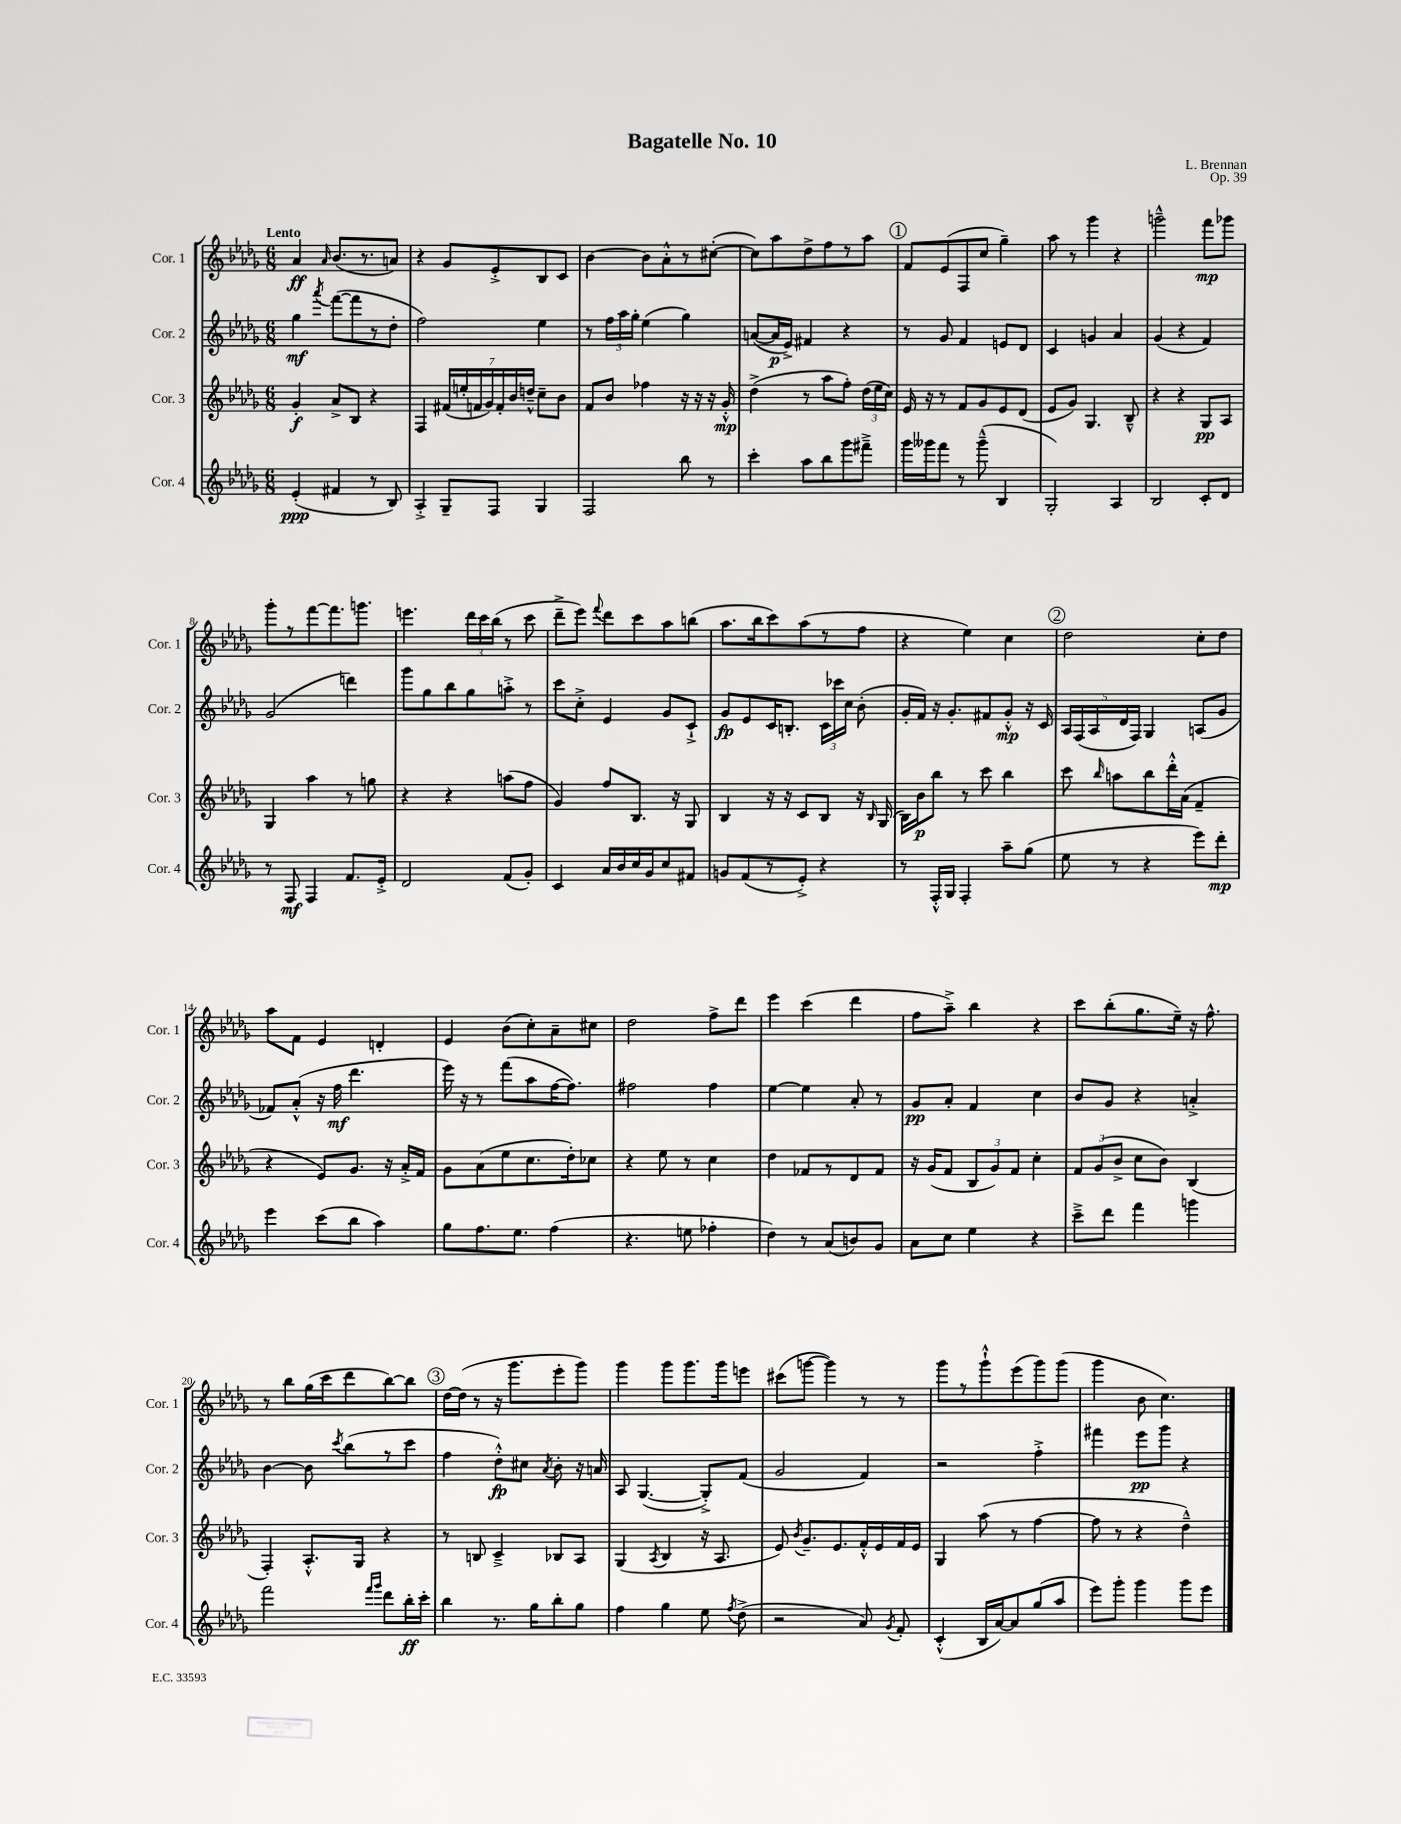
\header { title = "Bagatelle No. 10" composer = "L. Brennan" opus = "Op. 39" }
<<
\new StaffGroup <<
\new Staff = "s0" \with { instrumentName = "Cor. 1" shortInstrumentName = "Cor. 1" } {
    \clef treble \key des \major \numericTimeSignature \time 6/8 \tempo "Lento"
    \autoBeamOff aes'4\ff \grace { aes'16 } bes'8.[( r8. a'8]) |
    r4 ges'8[ ees'8-.-> bes8 c'8] |
    bes'4~ bes'8[ aes'8-.-^ r8 cis''8]~-.( |
    cis''8[) aes''8 des''8-> f''8 r8 aes''8] |
    \mark \markup { \circle "1" } f'8[ ees'8( f8 c''8] ges''4--) |
    aes''8 r8 ges'''4 r4 |
    g'''2---^ f'''8[\mp ges'''8] |
    ges'''8[-. r8 f'''8~ f'''8. g'''8.] |
    e'''4. \tuplet 3/2 { des'''16[ c'''16 bes''16]( } r8 c'''8 |
    des'''8[---> ees'''8]) \appoggiatura { f'''8 } des'''8[ c'''8 aes''8 b''8]( |
    aes''8.[ bes''16 c'''8) aes''8( r8 f''8] |
    r4 ees''4) c''4 |
    \mark \markup { \circle "2" } des''2 c''8[-. des''8] |
    aes''8[ f'8] ees'4 d'4-. |
    ees'4 bes'8[( c''8-.) aes'8-- cis''8] |
    des''2 f''8[-> des'''8] |
    ees'''4 c'''4( des'''4 |
    f''8[ aes''8]--->) bes''4 r4 |
    c'''8[ bes''8-.( ges''8. ees''16]--) r16 f''8.-^ |
    r8 bes''8[ ges''16( c'''16 des'''8 bes''8~) bes''8] |
    \mark \markup { \circle "3" } des''16[~ des''16]( r8 r16 ges'''8.[ ees'''8-. ges'''8]) |
    ges'''4 ges'''8[ ges'''8. ges'''16 e'''8] |
    cis'''8[( g'''8]~ g'''4) r8 r8 |
    ges'''8[ r8 ges'''8-!-^ ees'''8( ges'''8) ges'''8]( |
    ges'''4 bes'8 c''4.) \bar "|." |
}
\new Staff = "s1" \with { instrumentName = "Cor. 2" shortInstrumentName = "Cor. 2" } {
    \clef treble \key des \major \numericTimeSignature \time 6/8
    \autoBeamOff ges''4\mf \acciaccatura { aes'''8 } f'''8[~( f'''8 r8 des''8]-. |
    f''2) ees''4 |
    r8 \tuplet 3/2 { f''16[ aes''16 ges''16]-. } ees''4( ges''4) |
    a'8[~( a'16\p ees'16]->) fis'4 r4 |
    \mark \markup { \circle "1" } r8 ges'8 f'4 e'8[ des'8] |
    c'4 g'4 aes'4 |
    ges'4( r4 f'4) |
    ges'2( d'''4) |
    ges'''8[ ges''8 bes''8 ges''8 a''8]-.-> r8 |
    c'''8[ c''8]-.-> ees'4 ges'8[ c'8]-!-> |
    ges'8[\fp ees'8 c'16 b8.]-. \tuplet 3/2 { c'16[ ces'''16 c''16] } bes'8-.( |
    ges'16[-. f'16]) r16 ges'8.[-. fis'8 ges'8]-.-^\mp r16 c'16 |
    \mark \markup { \circle "2" } \tuplet 5/4 { aes16[ f16( aes16 des'16 f16]) } ges4 a8[( ges'8] |
    fes'8[) aes'8]-.-^( r16 f''16\mf des'''4. |
    ees'''16) r16 r8 f'''8[( aes''8 f''16~ f''8.]) |
    fis''2 fis''4 |
    ees''4~ ees''4 aes'8-. r8 |
    ges'8[\pp aes'8]-. f'4 c''4 |
    bes'8[ ges'8] r4 a'4-.-> |
    bes'4~ bes'8 \acciaccatura { c'''8 } bes''8[( r8 c'''8] |
    \mark \markup { \circle "3" } f''4 des''8[-.-^\fp) cis''8] \acciaccatura { aes'8 } bes'8-. r16 a'16 |
    aes8 ges4.~( ges8[-.->) f'8]( |
    ges'2 f'4) |
    r2 f''4-.-> |
    fis'''4 ees'''8[\pp ges'''8] r4 \bar "|." |
}
\new Staff = "s2" \with { instrumentName = "Cor. 3" shortInstrumentName = "Cor. 3" } {
    \clef treble \key des \major \numericTimeSignature \time 6/8
    \autoBeamOff ges'4-.\f aes'8[-> bes8] r4 |
    f4 \tuplet 7/4 { fis'16[( e''16-. f'16 ges'16) f'16-. bes'16 d''16]---^ } c''8[-- bes'8] |
    f'8[ bes'8] fes''4 r16 r16 r16 ges'16-.-^\mp |
    des''4->( r8 aes''8[ f''8]-.) \tuplet 3/2 { des''16[( ees''16 c''16]) } |
    \mark \markup { \circle "1" } ees'16 r16 r8 f'8[ ges'8 ees'8 des'8]( |
    ees'8[ ges'8]) ges4. bes8---^ |
    r4 r4 ges8[\pp aes8] |
    ges4 aes''4 r8 g''8 |
    r4 r4 a''8[( f''8] |
    ges'4) f''8[ bes8.] r16 ges8 |
    bes4 r16 r16 c'8[ bes8] r16 \grace { bes16 } ges16( |
    bes16[) bes'16\p bes''8] r8 c'''8 bes''4 |
    \mark \markup { \circle "2" } c'''8 \grace { bes''16 } a''8[ bes''8 des'''16-.-^ aes'16]( f'4-- |
    r4 ees'8[) ges'8.] r16 aes'16[-.-> f'16] |
    ges'8[ aes'8( ees''8 c''8. des''16-.) ces''8] |
    r4 ees''8 r8 c''4 |
    des''4 fes'8[ r8 des'8 fes'8] |
    r16 ges'16[( f'8] \tuplet 3/2 { bes8[ ges'8) f'8] } c''4-. |
    \tuplet 3/2 { f'8[ ges'8( bes'8]-> } c''8[ bes'8]) bes4( |
    f4-.) aes8.[-.-^ ges16] r4 |
    \mark \markup { \circle "3" } r8 b8 c'4---> bes8[ aes8] |
    ges4( \acciaccatura { aes8 } bes4 r16 aes8. |
    ees'8) \acciaccatura { bes'8 } ges'8.[-- ees'8. f'16-.-^ ees'16 f'16 ees'16] |
    ges4 aes''8( r8 f''4~ |
    f''8 r8 r4 des''4---^) \bar "|." |
}
\new Staff = "s3" \with { instrumentName = "Cor. 4" shortInstrumentName = "Cor. 4" } {
    \clef treble \key des \major \numericTimeSignature \time 6/8
    \autoBeamOff ees'4-.\ppp( fis'4 r8 bes8) |
    aes4-.-> ges8[-- f8] ges4 |
    f2 bes''8 r8 |
    c'''4-. aes''8[ bes''8 ges'''8 fis'''8]---> |
    \mark \markup { \circle "1" } ges'''16[ geses'''16 f'''8] r8 geses'''8---^( bes4 |
    ges2-.) aes4 |
    bes2 c'8[-. des'8] |
    r8 f8\mf f4 f'8.[ ees'16]-.-> |
    des'2 f'8[( ges'8]-.) |
    c'4 aes'16[ bes'16 c''16 ges'16 c''8 fis'8] |
    g'8[ f'8( r8 ees'8]-.->) r4 |
    r8 f16[-.-^ ges16] f4-. aes''8[-- ges''8]( |
    \mark \markup { \circle "2" } ees''8 r8 r4 ees'''8[) des'''8]-.\mp |
    ees'''4 c'''8[( bes''8] aes''4) |
    ges''8[ f''8. ees''8.] f''4( |
    r4. e''8 fes''4-. |
    des''4) r8 aes'8[( b'8) ges'8] |
    aes'8[ c''8] ees''4 r4 |
    c'''8[---> des'''8] f'''4 g'''4 |
    f'''2 \grace { f'''16[ ges'''16] } des'''8[ bes''16-.\ff c'''16]-. |
    \mark \markup { \circle "3" } bes''4 r8. ges''16[ bes''8-. ges''8] |
    f''4 ges''4 ees''8 \acciaccatura { f''8 } des''8->( |
    r2 aes'8) \acciaccatura { ges'8 } f'8-. |
    c'4-.-^( bes16[ aes'16~) aes'8 ges''8( aes''8] |
    ees'''8[) ges'''8]-. ges'''4 ges'''8[ ees'''8] \bar "|." |
}
>>
>>
